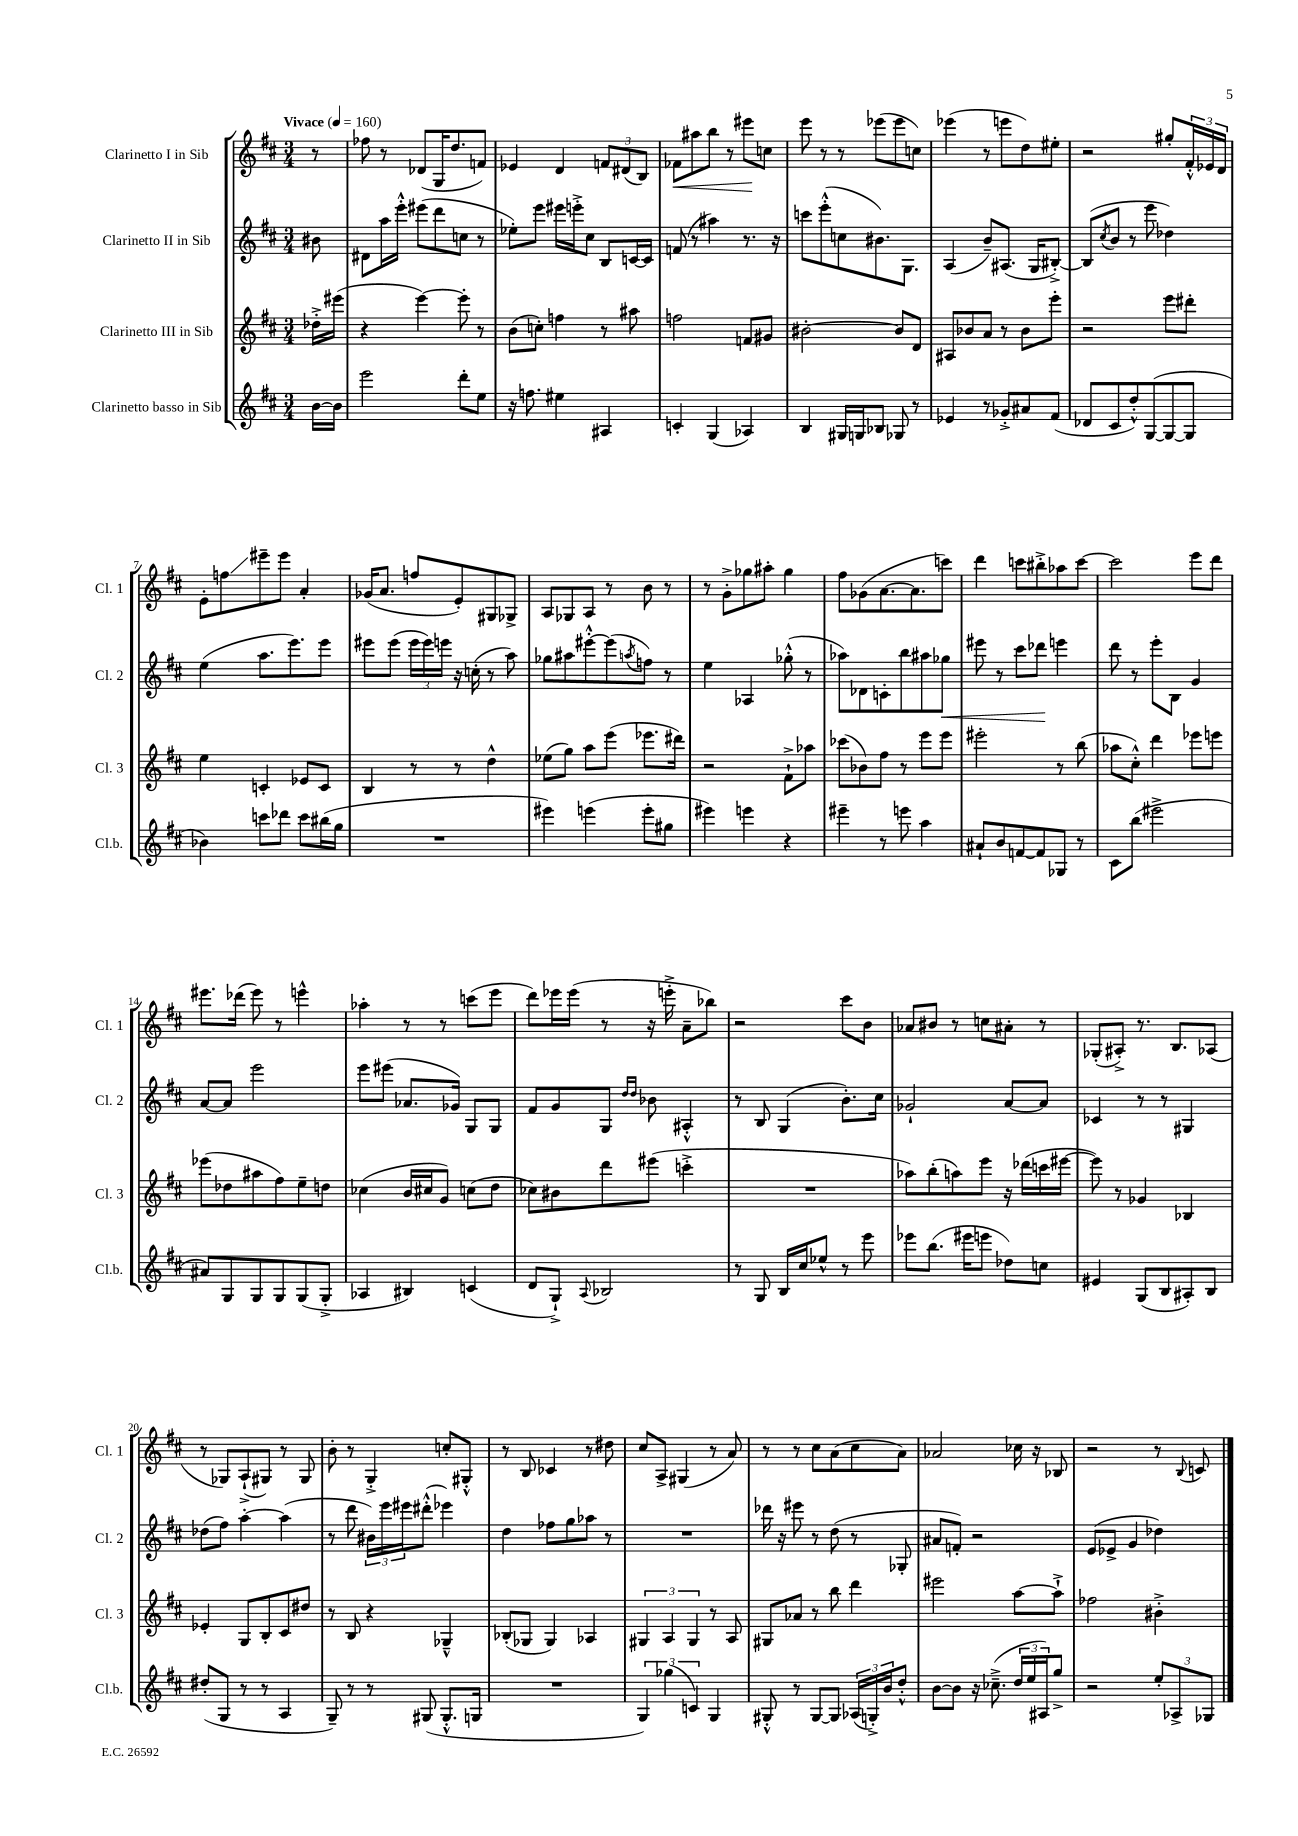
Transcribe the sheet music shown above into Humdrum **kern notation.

**kern	**kern	**kern	**kern
*staff4	*staff3	*staff2	*staff1
*clefG2	*clefG2	*clefG2	*clefG2
*k[f#c#]	*k[f#c#]	*k[f#c#]	*k[f#c#]
*M3/4	*M3/4	*M3/4	*M3/4
*MM160	*MM160	*MM160	*MM160
[16b	16dd-'^	8b#	8r
16b]	(16eee#	.	.
=	=	=	=
2eee	4r	8d#	8ff-
.	.	16aa	8r
.	.	16eee'^^	.
.	[4eee)	(8eee#	(8d-
.	.	8ddd	16G
.	.	.	8.dd
8ddd'	8eee']	8cc	.
8ee	8r	8r	8f)
=	=	=	=
16r	(8b	8ee-')	4e-
8.ff	.	.	.
.	8cc')	8eee	.
4ee#	4ff	16eee#	4d
.	.	16eee'^	.
.	.	8cc#	.
4A#	8r	8B	12f
.	.	.	(12d#
.	8aa#	[16c	.
.	.	.	12B)
.	.	16c]	.
=	=	=	=
4c'	2ff	(8f	8f-
.	.	8r	8aa#
(4G	.	4aa#)	8bb
.	.	.	8r
4A-)	8f	8.r	8eee#
.	8g#	.	8cc
.	.	16r	.
=	=	=	=
4B	[2b#'	8ccc	8eee
.	.	(8eee'^^	8r
16G#	.	8cc	8r
16G	.	.	.
8B-	.	8.b#)	(8eee-
8G-	8b#]	.	8eee-
.	.	8.G	.
8r	8d	.	8cc)
=	=	=	=
4e-	8A#	(4A	(4eee-
.	8b-	.	.
8r	8a	8b~)	8r
8g-'^	8r	(8.A#	8eee
8a#	8b-	.	8dd)
.	.	16G	.
(8f#	8eee'	[8B#'^)	8ee#'
=	=	=	=
8d-	2r	(8B#]	2r
.	.	8qcc#	.
8c#	.	8b	.
8dd'^^)	.	8r	.
([8G	.	8eee	.
8G_	8eee	4dd-)	8gg#'
8G]	8ddd#'	.	24f#'^^
.	.	.	24e-
.	.	.	24d
=	=	=	=
4b-)	4ee	(4ee	8e'
.	.	.	8ff
8ccc	4c'	8.aa	8eee#~
8ddd-	.	.	8eee#
.	.	8.eee)	.
8ccc	8e-	.	4a'
(16bb#	8c	8eee	.
16gg	.	.	.
=	=	=	=
2.r	4B	8eee#	(16g-
.	.	.	8.a
.	.	(8eee#	.
.	8r	24eee#	8ff
.	.	24eee#)	.
.	.	24eee	.
.	8r	16r	8e')
.	.	(16cc'	.
.	4dd^^	8r	8G#
.	.	8aa)	8G-^
=	=	=	=
4eee#)	(8ee-	8gg-	8A
.	8gg)	8aa#	8G-
(4eee	8aa	[8eee#'^^	8A
.	(8eee	(8eee#]	8r
.	.	8qaa	.
8eee'	8.eee-	8ff)	8b
8gg#	.	8r	8r
.	16ddd#)	.	.
=	=	=	=
4eee#)	2r	4ee	8r
.	.	.	8g'^
4eee	.	4A-	8gg-
.	.	.	8aa#'
4r	8f#`^	(8gg-'^^	4gg-
.	8aa-	8r	.
=	=	=	=
4eee#~	(8ccc-	8aa-)	8ff#
.	8b-)	8d-	(8g-
8r	8ff#	8c'	[8.a
8eee	8r	8bb	.
.	.	.	8.a]
4aa	8eee	8aa#	.
.	8eee	8gg-	8ccc)
=	=	=	=
8a#`	2eee#'	8eee#	4ddd
8b	.	8r	.
[8f	.	8ccc#	8ccc
8f]	.	8ddd-	8bb#'^
8G-	8r	4eee	8aa-
8r	(8bb	.	[8ccc
=	=	=	=
8c#	8aa-	8ddd	2ccc]
(8bb	8cc#'^^)	8r	.
2eee#^	4ddd	8eee'	.
.	.	8B	.
.	8eee-	4g	8eee
.	8eee	.	8ddd
=	=	=	=
8a#)	(8eee-	[8a	8.eee#
8G	8dd-	8a]	.
.	.	.	(16ddd-
8G	8aa#	2eee	8eee#)
8G	8ff#)	.	8r
(8G	8ee~	.	4eee^^
8G'^	8dd	.	.
=	=	=	=
4A-	(4cc-	8eee	4aa-'
.	.	(8eee#	.
4B#)	16b	8.a-	8r
.	16cc#	.	.
.	8g)	.	8r
.	.	16g-)	.
(4c	(8cc	8G	(8ccc
.	8dd	8G	8eee
=	=	=	=
8d	8cc-)	8f#	8ddd)
8G`^)	8b#	8g	16eee-
.	.	.	(16eee-
8qqA	.	.	.
2B-	8ddd	8G	8r
.	.	16qqdd	.
.	.	16qqdd	.
.	(8eee#	8b-	16r
.	.	.	16eee'^
.	4ccc'^	4A#'^^	8a~
.	.	.	8bb-)
=	=	=	=
8r	2.r	8r	2r
8G	.	8B	.
16B	.	(4G	.
16cc#	.	.	.
8ee-^^	.	.	.
8r	.	8.b')	8ccc#
8eee	.	.	8b
.	.	16cc#	.
=	=	=	=
8eee-	8aa-)	2g-`	8a-
(8.bb	(8bb'	.	8b#
.	8aa)	.	8r
16eee#	.	.	.
8eee	8eee	.	8cc
8dd-)	16r	[8a	8a#'
.	(16ddd-	.	.
8cc	16ccc	8a]	8r
.	[16eee#	.	.
=	=	=	=
4e#	8eee#])	4c-	(8G-'
.	8r	.	8A#'^)
(8G	4g-	8r	8.r
8B	.	8r	.
.	.	.	8.B
8A#')	4B-	4G#	.
8B	.	.	(8A-
=	=	=	=
(8dd#'	4e-'	(8dd-	8r
8G	.	8ff#)	8G-)
8r	8G	[4aa'	(8A`^
8r	8B'	.	8G#)
4A	8c#	(4aa]	8r
.	8dd#	.	8G#
=	=	=	=
8G~)	8r	8r	8b'
8r	8B	8ddd	8r
8r	4r	24b#)	4G'^
.	.	24eee	.
.	.	24eee#	.
(8G#	.	(8ddd#'^^	.
8.G#'^^	4G-~^^	4eee-)	8cc'
.	.	.	8G#'^^
16G	.	.	.
=	=	=	=
2.r	(8B-'	4dd	8r
.	8G-	.	8B
.	4G-)	8ff-	4c-
.	.	8gg	.
.	4A-	8aa-	8r
.	.	8r	8dd#
=	=	=	=
6G)	6G#	2.r	8cc#
.	.	.	8A^
(6gg-	6A	.	.
.	.	.	(4G#
6c)	6G#	.	.
4G	8r	.	8r
.	8A	.	8a)
=	=	=	=
8G#'^^	8G#	16ddd-	8r
.	.	16r	.
8r	8a-	8eee#	8r
[8G#	8r	8r	8cc#
8G#]	8bb	(8dd	(8a
(24A-	4ddd	8r	8cc#
24G'^)	.	.	.
24b	.	.	.
8dd'^^	.	8G-'	8a)
=	=	=	=
[8b	2eee#	8a#	2a-
8b]	.	8f')	.
16r	.	2r	.
(8.cc-~^	.	.	.
24dd	[8aa	.	16cc-
24ee	.	.	.
.	.	.	16r
24A#)	.	.	.
8gg^	8aa`^]	.	8B-
=	=	=	=
2r	2ff-	(8e	2r
.	.	8e-^	.
.	.	4g	.
12ee'	4b#'^	4dd-)	8r
12A-^	.	.	.
.	.	.	8qqB
.	.	.	8c
12G-	.	.	.
==	==	==	==
*-	*-	*-	*-
